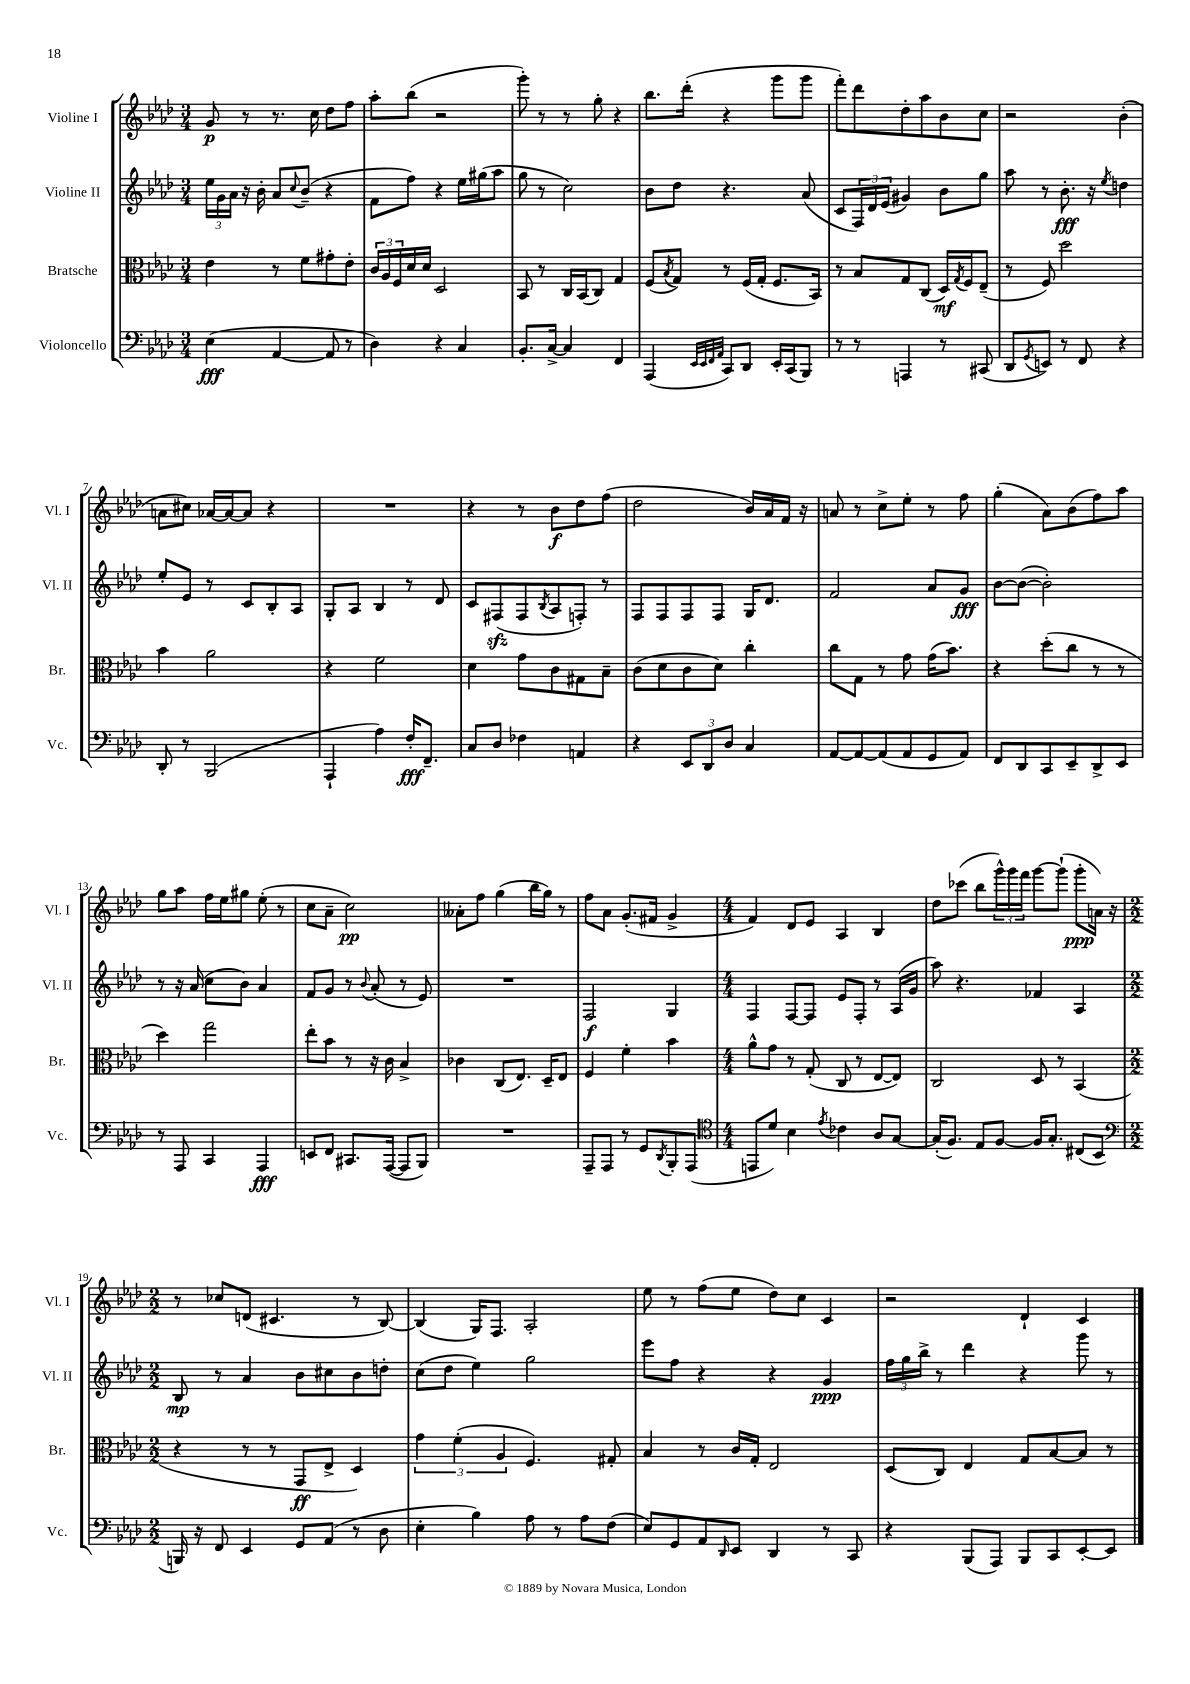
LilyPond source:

<<
\new StaffGroup <<
\new Staff = "s0" \with { instrumentName = "Violine I" shortInstrumentName = "Vl. I" } {
    \clef treble \key aes \major \numericTimeSignature \time 3/4
    g'8\p r8 r8. c''16 des''8 f''8 |
    aes''8-. bes''8( r2 |
    g'''8-.) r8 r8 g''8-. r4 |
    bes''8. des'''16-.( r4 g'''8 g'''8 |
    f'''8-.) des'''8 des''8-. aes''8 bes'8 c''8 |
    r2 bes'4-.( |
    a'8 cis''8) aes'16~ aes'16~ aes'8 r4 |
    R2. |
    r4 r8 bes'8\f des''8 f''8( |
    des''2 bes'16) aes'16 f'16 r16 |
    a'8 r8 c''8-> ees''8-. r8 f''8 |
    g''4-.( aes'8) bes'8( f''8) aes''8 |
    g''8 aes''8 f''16 ees''16 gis''8 ees''8-.( r8 |
    c''8 aes'8-- c''2\pp) |
    aeses'8-. f''8 g''4( bes''16 g''16) r8 |
    f''8 aes'8 g'8.-.( fis'16 g'4-> |
    \numericTimeSignature \time 4/4 f'4) des'8 ees'8 aes4 bes4 |
    des''8 ces'''8( bes''8 \tuplet 3/2 { g'''16-^) g'''16 f'''16 } g'''8~ g'''8-!( g'''8-.\ppp a'16) r16 |
    \numericTimeSignature \time 2/2 r8 ces''8 d'8( cis'4. r8 bes8~) |
    bes4( g16) f8. aes2-. |
    ees''8 r8 f''8( ees''8 des''8) c''8 c'4 |
    r2 des'4-! c'4 \bar "|." |
}
\new Staff = "s1" \with { instrumentName = "Violine II" shortInstrumentName = "Vl. II" } {
    \clef treble \key aes \major \numericTimeSignature \time 3/4
    \tuplet 3/2 { ees''16 g'16 aes'16 } r16 bes'16-. aes'8 \appoggiatura { c''8 } bes'8--( r4 |
    f'8 f''8) r4 ees''16 gis''16( aes''8 |
    g''8 r8 c''2) |
    bes'8 des''8 r4. aes'8( |
    c'8 \tuplet 3/2 { f16) des'16 ees'16( } gis'4) bes'8 g''8 |
    aes''8 r8 bes'8.-.\fff r16 \acciaccatura { ees''8 } d''4 |
    ees''8-. ees'8 r8 c'8 bes8-. aes8 |
    g8-. aes8 bes4 r8 des'8 |
    c'8 fis8\sfz( fis8 \acciaccatura { bes8 } aes8 f8-.) r8 |
    f8 f8 f8 f8 g16 des'8. |
    f'2 aes'8 g'8\fff |
    bes'8~ bes'8~( bes'2-.) |
    r8 r16 aes'16( c''8 bes'8) aes'4 |
    f'8 g'8 r8 \appoggiatura { bes'8 } aes'8-.( r8 ees'8) |
    R2. |
    f2\f g4 |
    \numericTimeSignature \time 4/4 f4 f8~ f8 ees'8 f8-. r8 aes16( g'16 |
    aes''8) r4. fes'4 aes4 |
    \numericTimeSignature \time 2/2 bes8\mp r8 aes'4 bes'8 cis''8 bes'8 d''8-. |
    c''8( des''8 ees''4) g''2 |
    ees'''8 f''8 r4 r4 g'4\ppp |
    \tuplet 3/2 { f''16 g''16 bes''16-> } r8 des'''4 r4 g'''8 r8 \bar "|." |
}
\new Staff = "s2" \with { instrumentName = "Bratsche" shortInstrumentName = "Br." } {
    \clef alto \key aes \major \numericTimeSignature \time 3/4
    ees'4 r8 f'8 gis'8-. ees'8-. |
    \tuplet 3/2 { c'16 aes16 f16 } des'16 des'16 des2 |
    bes,8 r8 c16 bes,16( c8) g4 |
    f8( \acciaccatura { bes8 } g8) r8 f16( g16-. f8. bes,16) |
    r8 bes8 g8 c8( des16\mf) \acciaccatura { g8 } f16 ees8--( |
    r8 f8) des''2 |
    bes'4 aes'2 |
    r4 f'2 |
    des'4 g'8 c'8 gis8 bes8-- |
    c'8( des'8 c'8 des'8) c''4-. |
    c''8 g8 r8 g'8 g'16( bes'8.) |
    r4 des''8-.( c''8 r8 r8 |
    des''4) g''2 |
    ees''8-. bes'8 r8 r16 c'16 bes4-> |
    ces'4 c8( ees8.) des16-- ees8 |
    f4 f'4-. bes'4 |
    \numericTimeSignature \time 4/4 aes'8-^ g'8 r8 g8-.( c8 r8 ees8~ ees8) |
    c2 des8 r8 bes,4( |
    \numericTimeSignature \time 2/2 r4 r8 r8 g,8\ff ees8-> des4) |
    \tuplet 3/2 { g'4 f'4-.( aes4 } f4.) gis8-. |
    bes4 r8 c'16 g16-. ees2 |
    des8( c8) ees4 g8 bes8~ bes8 r8 \bar "|." |
}
\new Staff = "s3" \with { instrumentName = "Violoncello" shortInstrumentName = "Vc." } {
    \clef bass \key aes \major \numericTimeSignature \time 3/4
    ees4\fff( aes,4~ aes,8 r8 |
    des4) r4 c4 |
    bes,8.-. c16~-> c4 f,4 |
    aes,,4( \grace { ees,32 ees,32 f,32 aes,32 } c,8) des,8 ees,16-. c,16( bes,,8) |
    r8 r8 a,,4 r8 cis,8( |
    des,8 \acciaccatura { g,8 } e,8) r8 f,8 r4 |
    des,8-. r8 bes,,2( |
    aes,,4-! aes4) f16-.\fff f,8.-- |
    c8 des8 fes4 a,4 |
    r4 \tuplet 3/2 { ees,8 des,8 des8 } c4 |
    aes,8~ aes,8~ aes,8( aes,8 g,8 aes,8) |
    f,8 des,8 c,8 ees,8-- des,8-> ees,8 |
    r8 aes,,8 c,4 aes,,4\fff |
    e,8 f,8 cis,8. aes,,16~( aes,,8 bes,,8) |
    R2. |
    aes,,8-- aes,,8 r8 g,8 \acciaccatura { des,8 } bes,,8-. aes,,8( |
    \numericTimeSignature \time 4/4 \clef tenor e,8 des'8) bes4 \acciaccatura { ees'8 } ces'4 aes8 g8~ |
    g16-.( f8.) ees8 f8~ f16 g8.-. cis8( bes,8 |
    \numericTimeSignature \time 2/2 \clef bass b,,16) r16 f,8 ees,4 g,8 aes,8( r8 des8 |
    ees4-. bes4) aes8 r8 aes8 f8( |
    ees8) g,8 aes,8 \grace { des,16 } ees,8 des,4 r8 c,8 |
    r4 bes,,8( aes,,8) bes,,8 c,8 ees,8~-. ees,8 \bar "|." |
}
>>
>>
